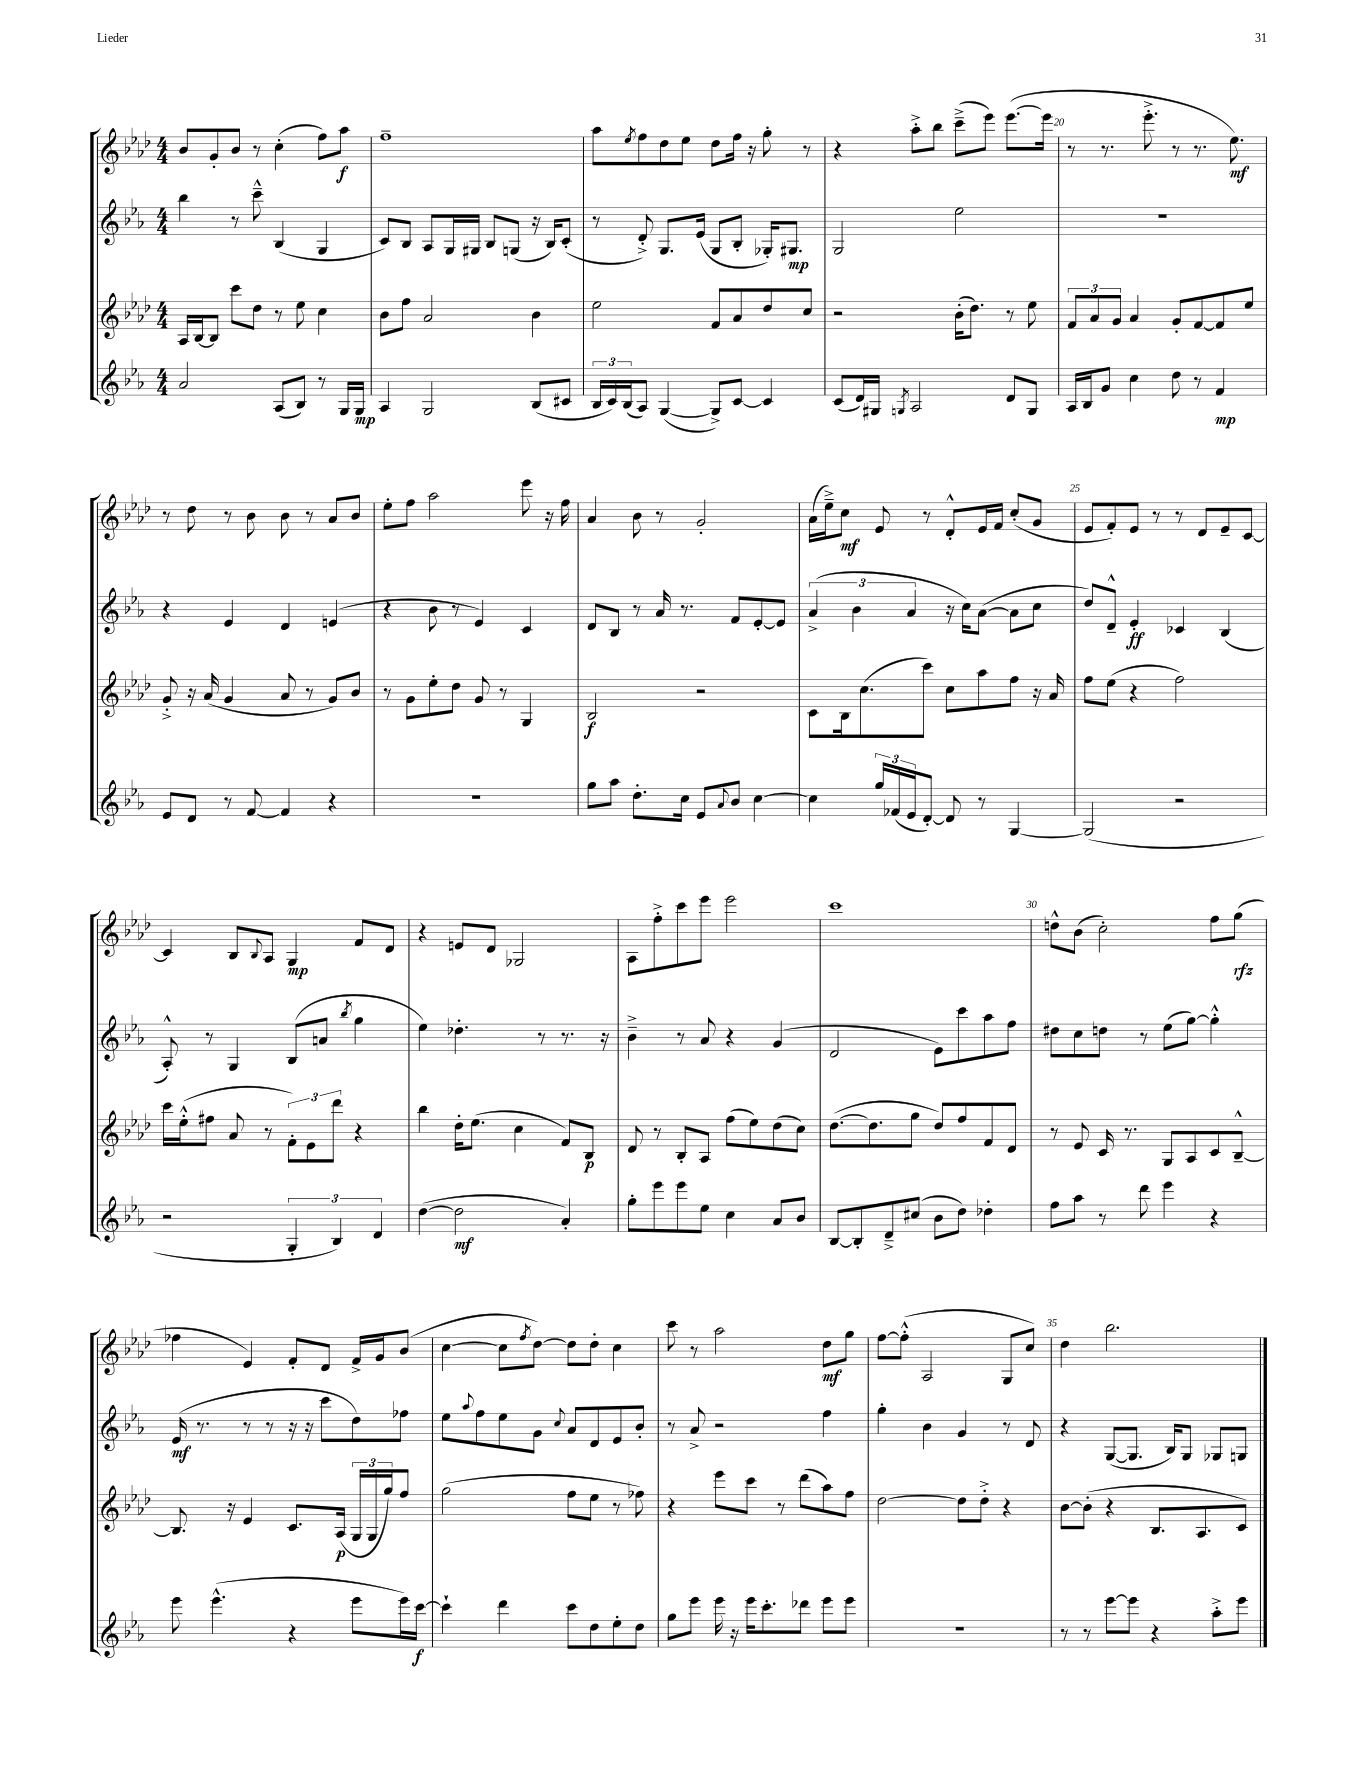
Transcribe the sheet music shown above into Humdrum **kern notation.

**kern	**kern	**kern	**kern
*staff4	*staff3	*staff2	*staff1
*clefG2	*clefG2	*clefG2	*clefG2
*k[b-e-a-]	*k[b-e-a-d-]	*k[b-e-a-]	*k[b-e-a-d-]
*M4/4	*M4/4	*M4/4	*M4/4
2a-/	16A-/LL	4bb-\	8b-/L
.	[16B-/J	.	.
.	8B-/]J	.	8g'/
.	8ccc\L	8r	8b-/J
.	8dd-\J	8ccc~^^\	8r
(8A-/L	8r	(4B-/	(4cc'\
8B-/J)	8ee-\	.	.
8r	4cc\	4G/	8ff\L)
16G/LL	.	.	8aa-\J
16G/JJ	.	.	.
=	=	=	=
4A-/	8b-\L	8c/L)	1ff~
.	8ff\J	8B-/J	.
2G/	2a-/	8A-/L	.
.	.	16G/L	.
.	.	16G#/JJ	.
.	.	8B-/L	.
.	.	(8G/J	.
(8B-/L	4b-\	16r	.
.	.	16B-/LK)	.
8c#/J	.	(8c'/J	.
=	=	=	=
24B-/LL	2ee-\	8r	8aa-\L
24c/)	.	.	.
(24B-/J	.	.	.
.	.	.	8qee-/
8A-/J)	.	8d'^/)	8ff\
([4G/	.	8.G/L	8dd-\
.	.	.	8ee-\J
.	.	(16e-/Jk	.
8G^/]L)	8f/L	8G/L	8dd-\L
[8c/J	8a-/	8B-'/J	16ff\Jk
.	.	.	16r
4c/]	8dd-/	16G-'/LK)	8gg'\
.	.	8.G#/J	.
.	8cc/J	.	8r
=	=	=	=
(8c/L	2r	2G/	4r
16d/L)	.	.	.
16G#/JJ	.	.	.
8qG/	.	.	.
2A-/	.	.	8aa-'^\L
.	.	.	8bb-\J
.	(16b-'\LK	2ee-\	(8ccc~^\L
.	8.dd-\J)	.	.
.	.	.	8eee-\J)
8d/L	8r	.	([8.eee-\L
8G/J	8ee-\	.	.
.	.	.	16eee-\]Jk
=	=	=	=
16A-/LL	12f/L	1r	8r
16B-/J	.	.	.
.	12a-/	.	.
8g/J	.	.	8.r
.	12g/J	.	.
4cc\	4a-/	.	.
.	.	.	8.eee-'^\
8dd\	8g'/L	.	8r
8r	[8f/	.	8.r
4f/	8f/]	.	.
.	.	.	8.ee-\)
.	8ee-/J	.	.
=	=	=	=
8e-/L	8g'^/	4r	8r
8d/J	16r	.	8dd-\
.	(16a-/	.	.
8r	4g/	4e-/	8r
[8f/	.	.	8b-\
4f/]	8a-/	4d/	8b-\
.	8r	.	8r
4r	8g/L)	(4e/	8a-/L
.	8b-/J	.	8b-/J
=	=	=	=
1r	8r	4r	8ee-'\L
.	8g\L	.	8ff\J
.	8ee-'\	8b-\	2aa-\
.	8dd-\J	8r	.
.	8g/	4e-/)	.
.	8r	.	.
.	4G/	4c/	8eee-\
.	.	.	16r
.	.	.	16ff\
=	=	=	=
8gg\L	2B-/	8d/L	4a-/
8aa-\J	.	8B-/J	.
8.dd'\L	.	8r	8b-\
.	.	16a-/	8r
16cc\Jk	.	8.r	.
8e-/L	2r	.	2g'/
8qqa-/	.	.	.
8b-/J	.	8f/L	.
[4cc\	.	[8e-'/	.
.	.	8e-/]J	.
=	=	=	=
4cc\]	8c\L	(6a-^/	(16a-\LL
.	.	.	16ee-~^\J)
.	16B-\k	.	8cc\J
.	.	6b-\	.
.	(8.cc\	.	.
24gg/LL	.	.	8e-/
(24f-/	.	.	.
24e-/J	.	6a-/	.
[8d'/J)	8ccc\J)	.	8r
8d/]	8cc\L	16r	8d-'^^/L
.	.	16cc\LK)	.
8r	8aa-\	([8a-\J	16e-/L
.	.	.	16f/JJ
[4G/	8ff\J	8a-\]L	(8cc'/L
.	16r	8cc\J	8g/J
.	16a-/	.	.
=	=	=	=
(2G/]	8ff\L	8dd/L)	8e-/L
.	(8ee-\J	8d~^^/J	8f'/)
.	4r	4e-'/	8e-/J
.	.	.	8r
2r	2ff\)	4c-/	8r
.	.	.	8d-/L
.	.	(4B-/	8e-~/
.	.	.	[8c/J
=	=	=	=
2r	16ccc\LL	8A-'^^/)	4c/]
.	(16ee-'^^\J	.	.
.	8ff#\J	8r	.
.	8a-/	4G/	8B-/L
.	.	.	8qqB-/
.	8r	.	8A-/J
6G'/	12f'\L)	(8B-/L	4G/
.	12e-\	.	.
.	.	8a/J	.
6B-/)	12ddd-\J	.	.
.	.	8qbb-/	.
.	4r	4gg\	8f/L
6d/	.	.	.
.	.	.	8d-/J
=	=	=	=
([4dd\	4bb-\	4ee-\)	4r
2dd\]	16dd-'\LK	4.dd-'\	8e/L
.	(8.ee-\J	.	.
.	.	.	8d-/J
.	4cc\	.	2G-/
.	.	8r	.
4a-'/)	8f/L)	8.r	.
.	8B-/J	.	.
.	.	16r	.
=	=	=	=
8gg'\L	8d-/	4b-~^\	8A-\L
8eee-\	8r	.	8ff'^\
8eee-\	8B-'/L	8r	8ccc\
8ee-\J	8A-/J	8a-/	8eee-\J
4cc\	(8ff\L	4r	2eee-\
.	8ee-\)	.	.
8a-/L	(8dd-\	(4g/	.
8b-/J	8cc\J)	.	.
=	=	=	=
[8B-/L	([8.dd-\L	2d/	1ccc
8B-'/]	.	.	.
.	8.dd-\]	.	.
8d~^/	.	.	.
(8cc#/J	8gg\J	.	.
8b-\L	8dd-/L)	8e-\L)	.
8dd\J)	8ff/	8ccc\	.
4dd-'\	8f/	8aa-\	.
.	8d-/J	8ff\J	.
=	=	=	=
8ff\L	8r	8dd#\L	8dd^^\L
8aa-\J	8e-/	8cc\	(8b-\J
8r	16c/	8dd\J	2cc'\)
.	8.r	.	.
8ddd\	.	8r	.
4eee-\	8G/L	(8ee-\L	.
.	8A-/	[8gg\J)	.
4r	8c/	4gg'^^\]	8ff\L
.	[8B-~^^/J	.	(8gg\J
=	=	=	=
8eee-\	8.B-/]	(16e-/	4ff-\
.	.	8.r	.
(4.eee-^^\	.	.	.
.	16r	.	.
.	4e-/	8r	4e-/)
.	.	8r	.
4r	8.c/L	16r	8f'/L
.	.	16r	.
.	.	8ccc\L	8d-/J
.	(16A-/Jk	.	.
8eee-\L	24G/LL	8dd\)	16f^/LL
.	24G/	.	.
.	.	.	16g/J
.	24gg/J)	.	.
16eee-\L)	8ff/J	8ff-\J	(8b-/J
[16ccc\JJ	.	.	.
=	=	=	=
4ccc`\]	(2gg\	8ee-\L	[4cc\
.	.	8qqaa-/	.
.	.	8ff\	.
4ddd\	.	8ee-\	8cc\]L
.	.	.	8qff/
.	.	8g\J	[8dd-\J)
.	.	8qqcc/	.
8ccc\L	8ff\L	8a-/L	8dd-\]L
8dd\	8ee-\J	8d/	8dd-'\J
8ee-'\	8r	8e-/	4cc\
8dd\J	8ff-\)	8b-'/J	.
=	=	=	=
8gg\L	4r	8r	8ccc\
8eee-\J	.	8a-^/	8r
16eee-\	8eee-\L	2r	2aa-\
16r	.	.	.
16eee-\LK	8ccc\J	.	.
8.ccc'\	.	.	.
.	8r	.	.
8ddd-\J	(8ddd-\L	.	.
8eee-\L	8aa-\)	4ff\	8dd-\L
8eee-\J	8ff\J	.	8gg\J
=	=	=	=
1r	[2dd-\	4gg'\	[8ff\L
.	.	.	(8ff'^^\]J
.	.	4b-\	2A-/
.	8dd-\]L	4g/	.
.	8dd-'^\J	.	.
.	4r	8r	8G/L
.	.	8d/	8cc/J)
=	=	=	=
8r	[8b-\L	4r	4dd-\
8r	(8b-'\]J	.	.
[8eee-\L	4r	([8G/L	2.bb-\
8eee-\]J	.	8.G/]J	.
4r	8.B-/L	.	.
.	.	16B-/LK)	.
.	.	8G/J	.
.	8.A-/	.	.
8aa-'^\L	.	8G-/L	.
8eee-\J	8c/J)	8G/J	.
==	==	==	==
*-	*-	*-	*-
